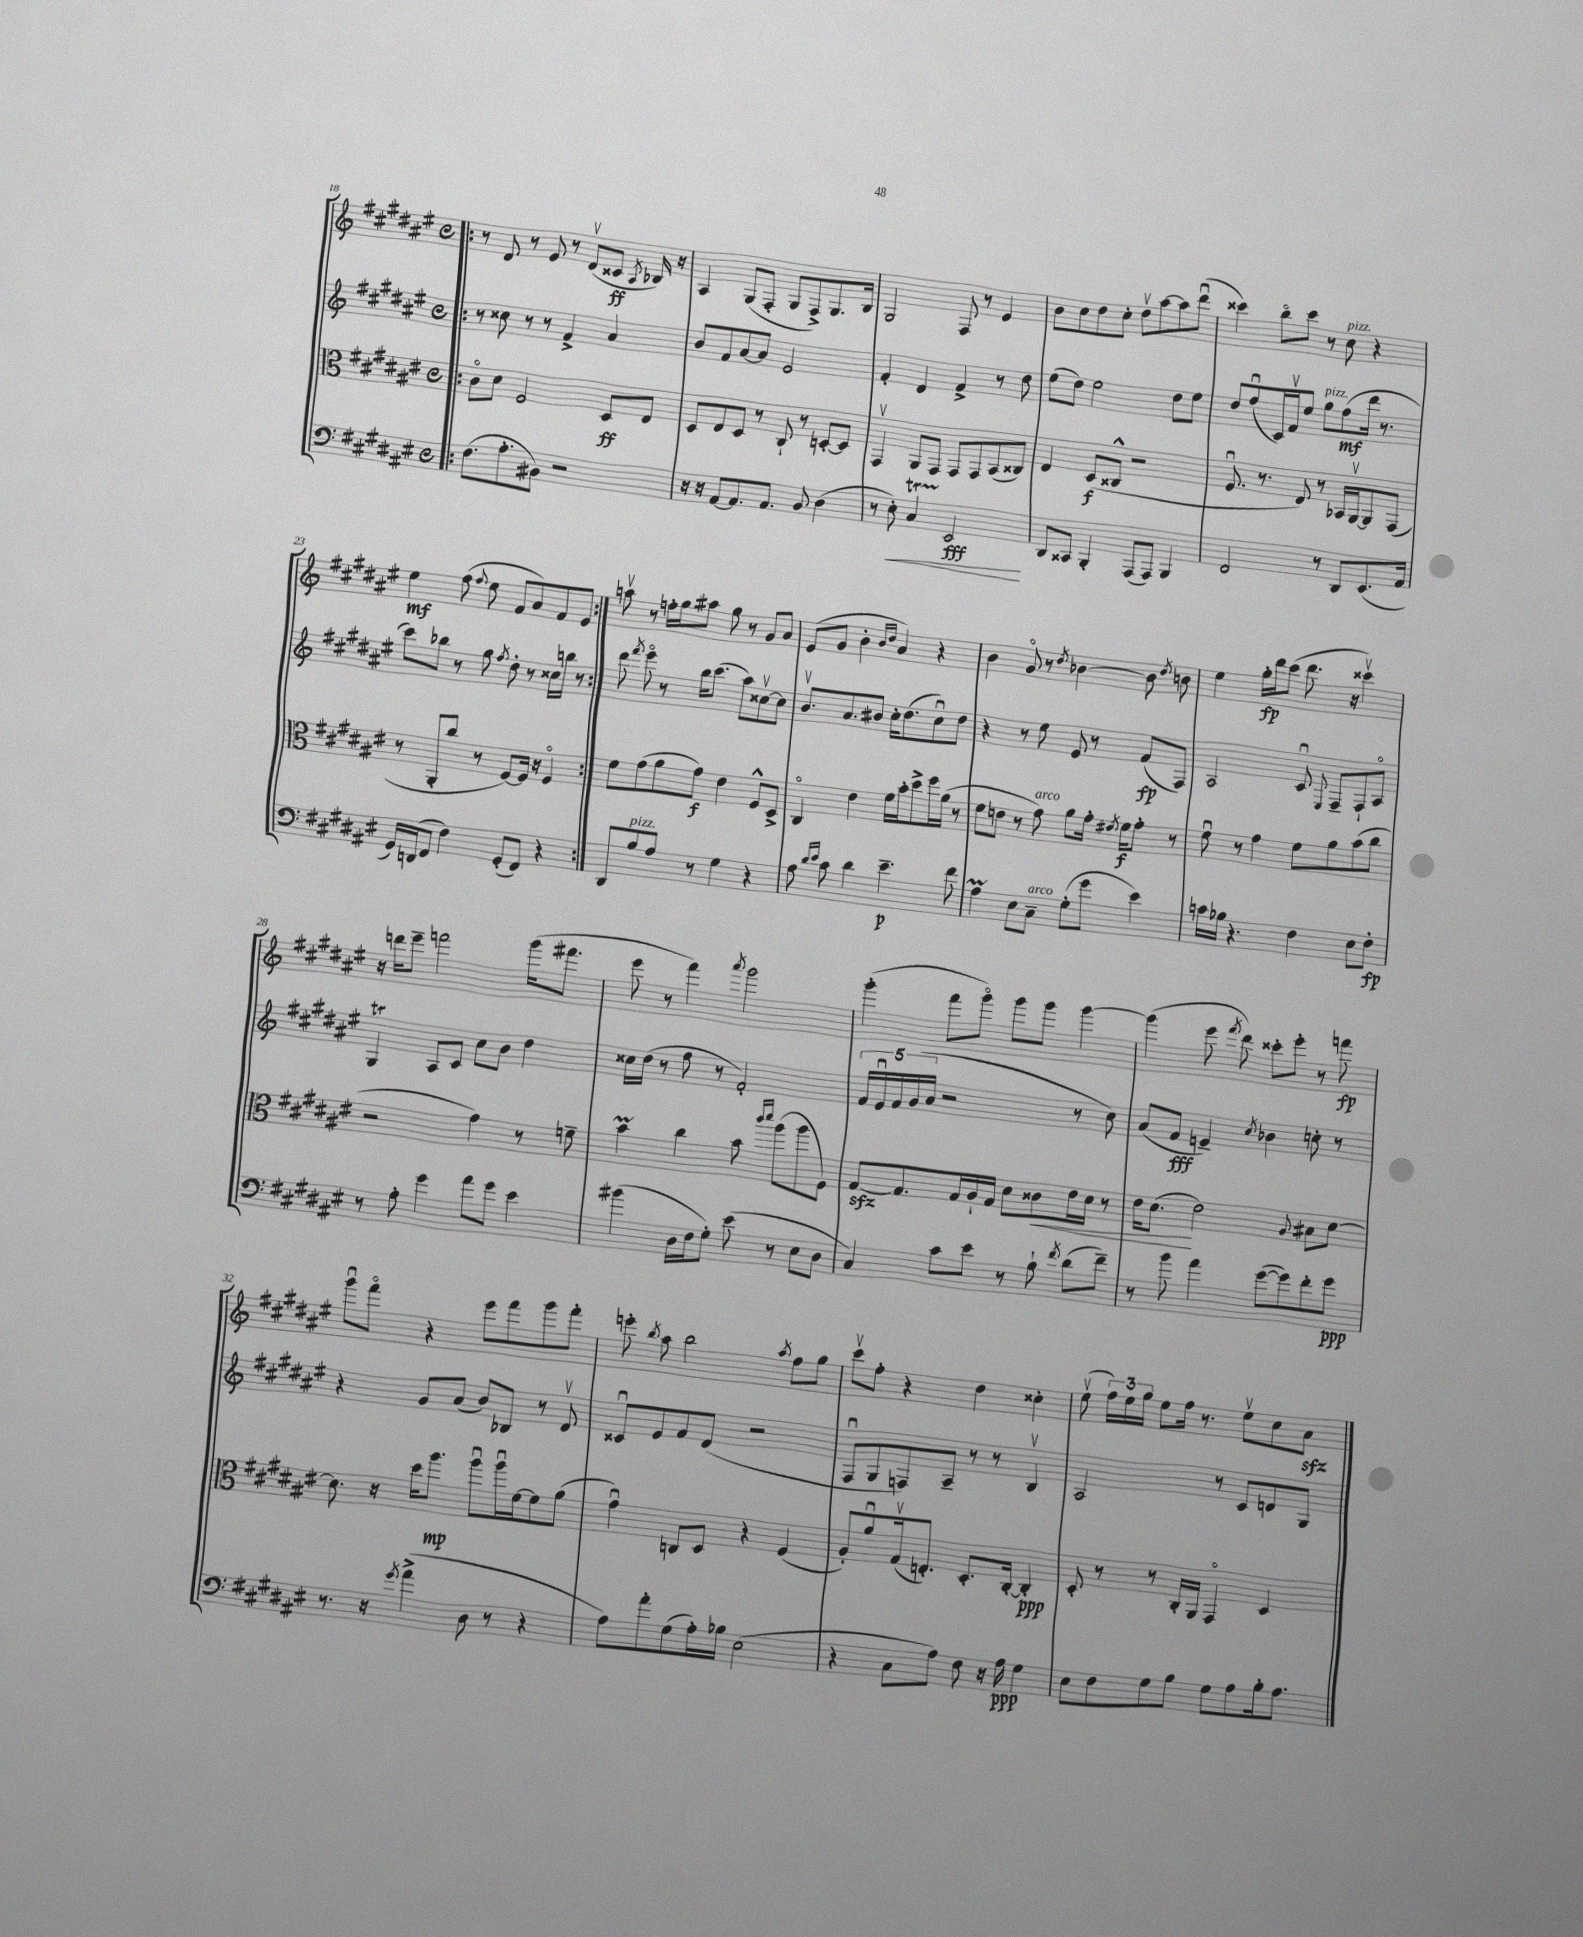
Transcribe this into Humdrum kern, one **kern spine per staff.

**kern	**kern	**kern	**kern
*staff4	*staff3	*staff2	*staff1
*clefF4	*clefC3	*clefG2	*clefG2
*k[f#c#g#d#a#e#]	*k[f#c#g#d#a#e#]	*k[f#c#g#d#a#e#]	*k[f#c#g#d#a#e#]
*M4/4	*M4/4	*M4/4	*M4/4
*met(c)	*met(c)	*met(c)	*met(c)
=!|:	=!|:	=!|:	=!|:
(8.F#\L	8c#o\L	8r	8r
.	8d#\J	8cc##\	8d#/
8.A#'\	.	.	.
.	2F#/	8r	8r
8BB#\J)	.	8r	8e#/
2r	.	4f#^/	8r
.	.	.	(8d#v/L
.	8D#/L	4a#/	8c##/J
.	.	.	8qA#/
.	8E#/J	.	16B-/)
.	.	.	16r
=	=	=	=
16r	8D#/L	8b/L	4A#/
16r	.	.	.
[8AA#/L	8E#/	8f#/	.
8.AA#/]	8D#/J	[8a#/	(8G#/L
.	8r	8a#/]J	8F#'/J
8.AA#/J	.	.	.
.	8C#`/	2e#/	8G#/L
8BB/	8r	.	8F#^/)
(4D#\	[8D'/L	.	8.G#/
.	8D/]J	.	.
.	.	.	16B/Jk
=	=	=	=
8r	4GG#v/	4f#'/	2G#/
8E#'\)	.	.	.
4C#/	8AA#/L	4d#/	.
.	8GG#/J	.	.
2EE#/	8GG#/L	4f#^/	8F#/
.	8GG#/	.	8r
.	(8BB/	8r	4e#/
.	8C##/J)	8dd#\	.
=	=	=	=
8DD#/L	4E#/	(8ee#\L	8b\L
8CC##/J	.	8dd#\J)	8cc#\
4BBB'/	(8D#/L	2ee#\	8dd#\
.	8C##^^/J	.	8cc#'\J
(8AAA#/L	2r	.	8dd#v\L
8AAA#/J)	.	.	[8aa#\
4BBB/	.	8dd#\L	8aa#\]
.	.	8ee#\J	(8ddd#u\J
=	=	=	=
2FF#/	8.F#u/	8dd#/L	4ccc##\)
.	.	(8ff#u/	.
.	8.r	.	.
.	.	16c#/L)	8bbo\L
.	.	16f#v/J	.
.	8E#/)	8ee#/J	8ccc##\J
8r	8r	8gg#\L	8r
8DD#/L	16BB-/LL	(8ff#\	8cc#\
.	[16AA#v/J	.	.
(8.EE#/	8AA#/]	16ddd#\Jk	4r
.	.	8.r	.
.	(8GG#/J	.	.
16AA#/Jk	.	.	.
=	=	=	=
16GG#/LL)	8r	8ccc#\L)	4ee#\
(16DD/J	.	.	.
8FF#/J	8AA#'/L	8bb-\J	.
4F#\)	8cc#/J	8r	(8ff#\
.	.	.	8qqff#/
.	8r	8gg#\	8ee#\
.	.	8qff#/	.
(8GG#'/L	[8F#/L)	8dd#'\	8f#/L
8FF#/J)	16F#/]Jk	8r	8a#/)
.	16r	.	.
4r	4F#o/	16cc##\LL	8f#/
.	.	16bb\JJ	.
.	.	8r	8e#/J
=:|!	=:|!	=:|!	=:|!
8DD#/L	8f#\L	8ddd#\	8aav\
.	.	8qfff#/	.
8B/	(8g#\	8eee#o\	8r
8A#/J	8a#\	8r	16ff'\LL
.	.	.	16gg#\J
8r	8g#\J)	16bb\LK	8aa#\J
.	.	(8.ccc#\J	.
4G#\	4e#\	.	8gg#\
.	.	8aa#\L)	8r
4r	8F#^^/L	[8cc##v\	8g#/L
.	8D#^/J	8cc##\]J	8a#/J
=	=	=	=
8A#\	4C#o/	8.bv/L	(8e#/L
16qqd#/LL	.	.	.
16qqe#/JJ	.	.	.
8c#\	.	.	8g#/J
.	.	8.a#/	.
4d#\	4e#\	.	4b'\
.	.	8b#/J	.
.	.	.	16qqb/LL
.	.	.	16qqdd#/JJ
4.e#~\	16f#\LL	16cc#'\LK	4a#/)
.	16b'\J	(8.dd#\	.
.	8dd#^\	.	.
.	16ff#\L	8cc#u\)	4r
.	(16a#\JJ	.	.
8f#\	8r	8dd#\J	.
=	=	=	=
4A#\	8f#\L	4r	4b\
.	8e\J	.	.
8E#\L	8r	8r	8g#o/
8C#~\J	8g#\)	8ee#\	8r
.	.	.	8qdd#/
(8G#'\L	8a#\L	8e#/	[4b-\
8g#\J	16g#'\Jk	8r	.
.	8qe#/	.	.
.	16f#\LK	.	.
4e#\)	8g#'\J	(8f#/L	8b-\]
.	.	.	8qdd#/
.	8r	8F#/J)	8b\
=	=	=	=
16c\LL	8f#u\	2A#/	4ee#\
16B-\JJ	.	.	.
4.r	8r	.	.
.	4g#\	.	16gg#'\LL
.	.	.	16ddd#\J
.	.	.	(8ccc#\J
4F#\	8f#\L	8c#u/	8.ddd#\
.	.	8qqE#/	.
.	8a#\	8F#~/L	.
.	.	.	16r
8E#\L	(8b\	8F#`/	4ccc##v\)
8F#'\J	8cc#\J	8A#o/J	.
=	=	=	=
8r	2r	4G#/	16r
.	.	.	16ddd\LK
8A#'\	.	.	8eee#~\J
4g#\	.	8A#/L	2fff\
.	.	8c#/J	.
8a#\L	4g#\)	8cc#\L	.
8g#\J	.	8b\J	.
4e#\	8r	4dd#\	(16ggg#\LK
.	.	.	8.fff#\J
.	8f~\	.	.
=	=	=	=
(4b#\	4b\	16cc##\LL	8eee#\
.	.	(16dd#\JJ	.
.	.	8r	8r
16D#\LL	4cc#\	8ff#\	4fff#\)
16F#\J	.	.	.
8G#'\J)	.	8r	.
.	.	.	8qaaa#/
(8e#\	8b\	2f#'/)	2ggg#\
.	16qqccc#/LL	.	.
.	16qqddd#/JJ	.	.
8r	(8aa#\L	.	.
8E#\L	8aa#\	.	.
8D#\J	8F#\J)	.	.
=	=	=	=
4C#/)	[8G#/L	20f#/LL	(4ggg#'\
.	.	20e#u/	.
.	.	20f#/	.
.	8.G#/]	.	.
.	.	(20g#/	.
.	.	20a#/JJ	.
8c#\L	.	2r	8fff#\L
.	16G#/L	.	.
8e#\J	16A#`/	.	8ggg#o\J)
.	16G#/JJ	.	.
8r	8d#\L	.	8ggg#\L
8B`\	8c##\	.	8ggg#\J
8qf#/	.	.	.
(8d#\L	16e#\L	8r	[4ggg#\
.	16d#\JJ	.	.
8f#~\J)	8r	8cc#\)	.
=	=	=	=
8r	16e#\LK	(8a#/L	(4ggg#\]
.	(8.d#\J	.	.
8b\	.	8f#/J	.
4a#\	2e#\)	4e~/)	8eee#\
.	.	.	8qfff#/
.	.	.	8ddd#\)
.	.	8qcc#/	.
([8g#\L	.	4b-\	8ccc##'\L
8g#\])	.	.	8eee#'\J
.	8qqA#/	.	.
8f#'\	8B#\L	8cc'\	8r
8g#\J	[8d#\J	8r	8fff\
=	=	=	=
8.r	8.d#\]	4r	8ggg#u\L
.	.	.	8fff#o\J
16r	16r	.	.
8qg#/	.	.	.
(4a#^\	16dd#\LK	8g#/L	4r
.	8.aa#\J	.	.
.	.	(8a#/J	.
8D#\	8aa#u\L	8b/L)	8eee#\L
8r	16aa#u\L	8B-/J	8fff#\
.	[16f#\J	.	.
4r	8f#\]	8r	8ggg#\
.	(8a#\J	8d#v/	8fff#'\J
=	=	=	=
8A#\L)	4g#u\)	8c##u/L	8eee'\
.	.	.	8qbb/
8a#'\	.	8e#/	8aa#\
(8G#\	8C/L	8f#/	2bb\
16A#'\L)	8D#/J	(8d#/J	.
16B-\JJ	.	.	.
(2E#\	4r	2r	.
.	.	.	8qaa#/
.	(4F#/	.	8ff#\L
.	.	.	8gg#\J
=	=	=	=
4r	8A#'/L)	8F#u/L	8ccc#v\L
.	8a#u/	8G#/	8ff#'\J
8C#\L	(16G#v/k	8F/)	4r
.	8.E'/J)	.	.
8A#\J)	.	8A#~/J	.
8F#\	8.D#'/L	8r	4dd#\
16r	.	8r	.
16A#\	[16C#'/Jk	.	.
4G#\	4C#'/]	4Bv/	4cc##'\
=	=	=	=
8E#\L	8D#'/	2A#/	(8ee#v\
8F#\	8r	.	24ff#\LL)
.	.	.	24ee#\
.	.	.	24gg#\JJ
8G#\	8r	.	8ee#\L
8B\J	16C#'/LL	.	16ff#\Jk
.	16AA#/JJ	.	8.r
8G#\L	4GG#o/	8r	.
8A#\	.	8c#/L	8ee#v\L
16B'\k	4D#/	8d/	8cc#\
8.A#\J	.	.	.
.	.	8G#/J	8a#\J
==	==	==	==
*-	*-	*-	*-
